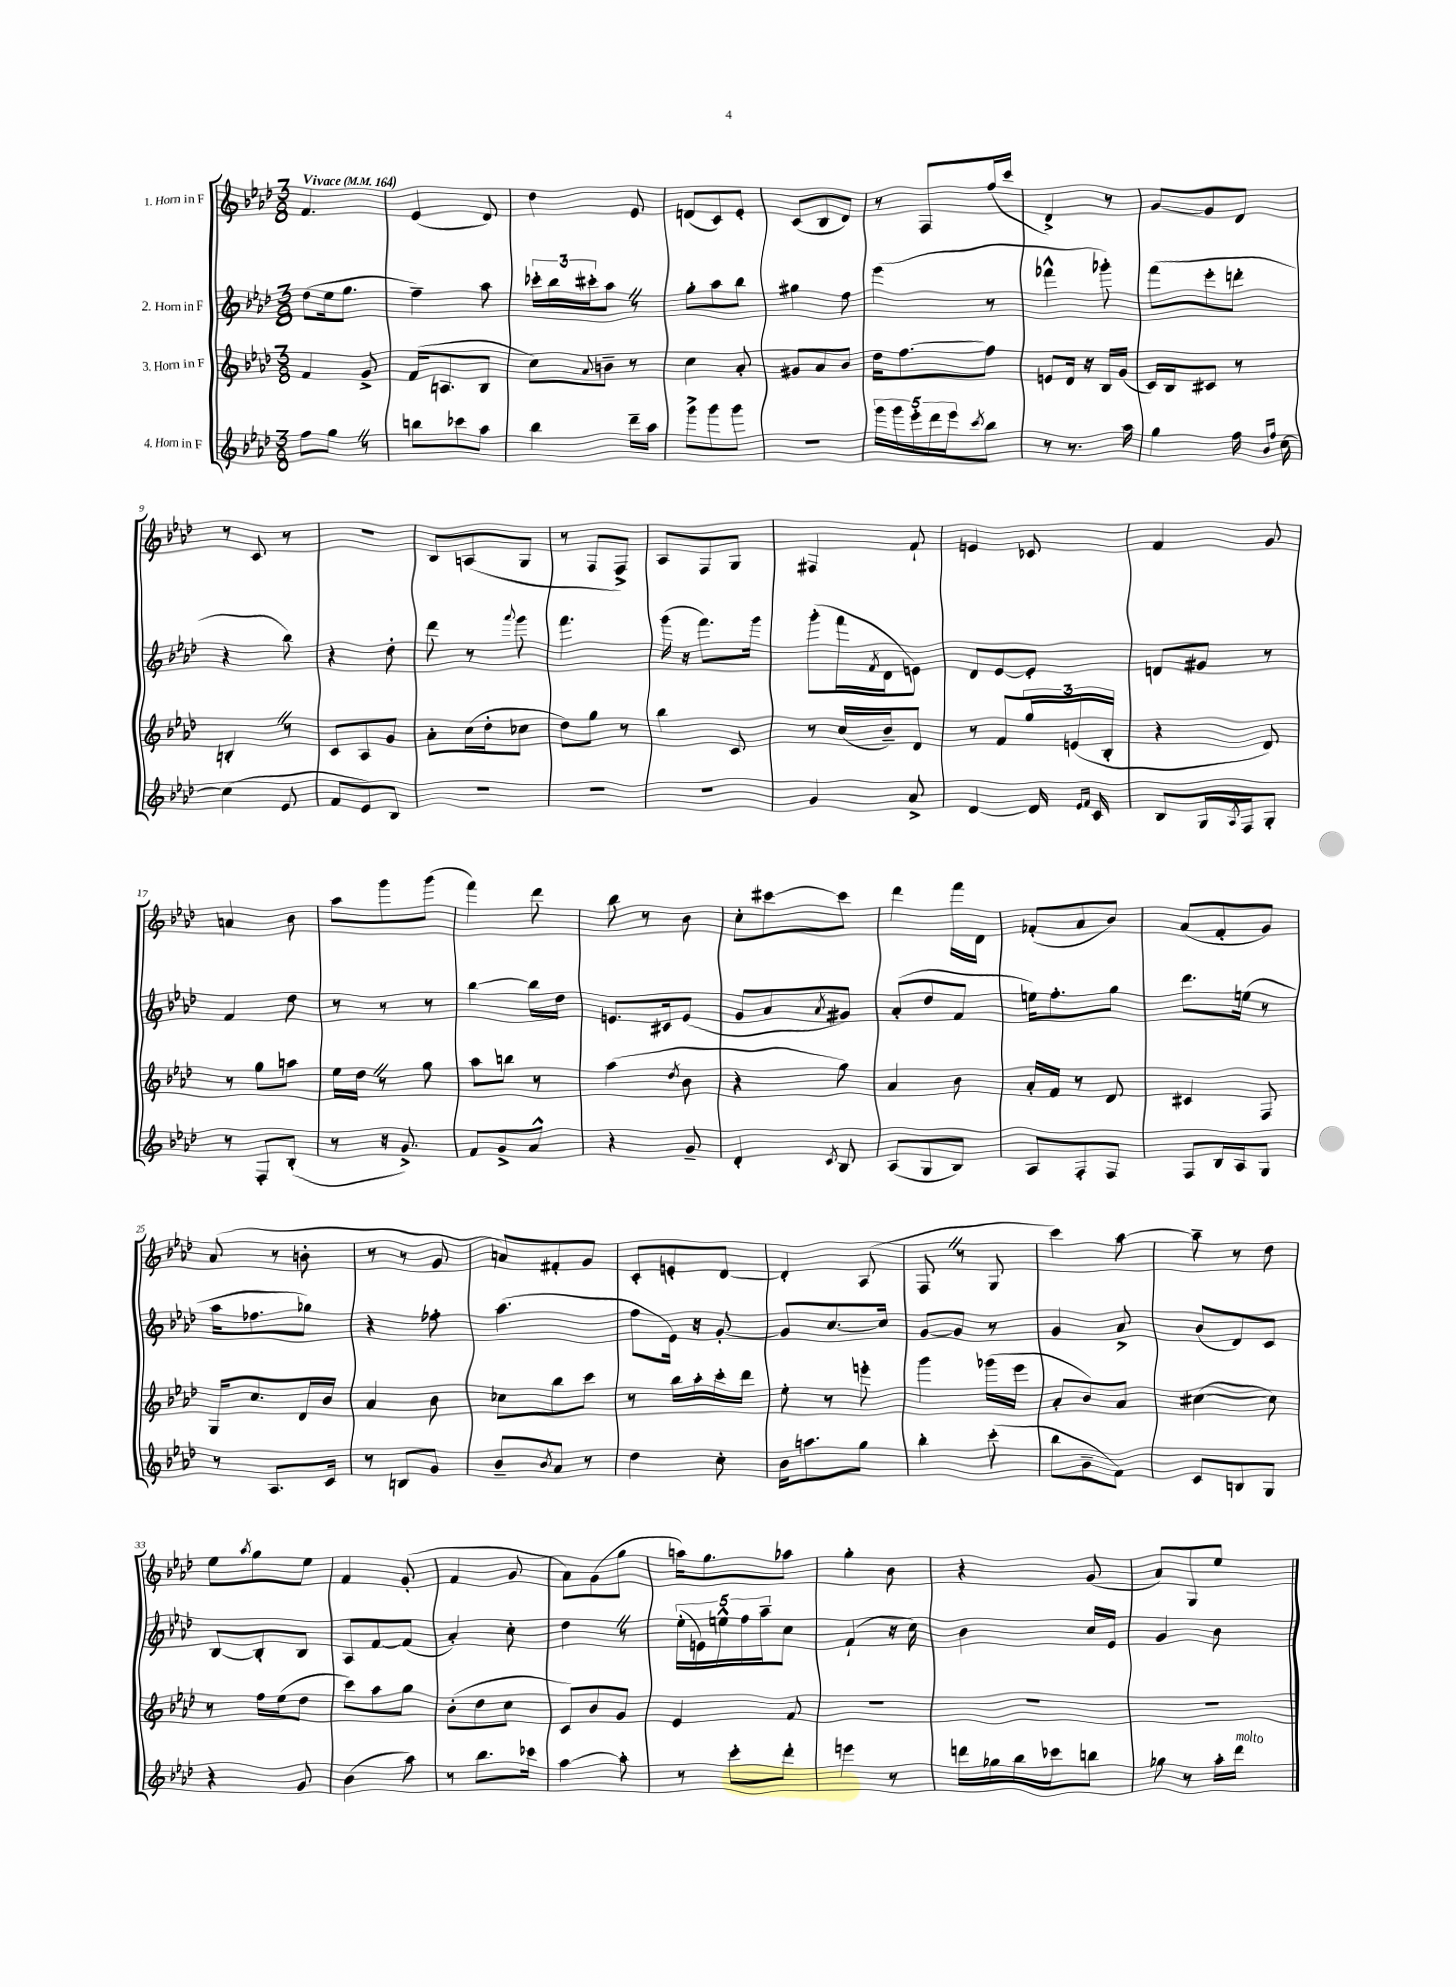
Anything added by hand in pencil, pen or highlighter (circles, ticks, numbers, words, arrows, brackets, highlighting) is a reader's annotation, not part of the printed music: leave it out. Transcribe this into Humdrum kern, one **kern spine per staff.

**kern	**kern	**kern	**kern
*staff4	*staff3	*staff2	*staff1
*clefG2	*clefG2	*clefG2	*clefG2
*k[b-e-a-d-]	*k[b-e-a-d-]	*k[b-e-a-d-]	*k[b-e-a-d-]
*M3/8	*M3/8	*M3/8	*M3/8
*MM164	*MM164	*MM164	*MM164
8ff\L	4f/	(8dd-\L	4.f/
8gg\J	.	16ee-\k	.
.	.	8.gg\J	.
8r	8g^/	.	.
=	=	=	=
8bb\L	(16f/LK	4ff~\)	(4e-/
.	8.A/	.	.
8ccc-\	.	.	.
8aa-\J	8B-/J	8aa-\	8d-/)
=	=	=	=
4bb-\	8cc\L)	24ccc-'\LL	4dd-\
.	.	24bb-\	.
.	.	24ccc#'\J	.
.	8qqa-/	.	.
.	8b~\J	8aa-\J	.
16ddd-~\LL	8r	8r	8e-/
16aa-\JJ	.	.	.
=	=	=	=
8ggg^\L	4cc\	8gg'\L	(8d/L
8ggg\	.	8aa-\	8c/)
8ggg\J	8a-'/	8bb-\J	8e-'/J
=	=	=	=
4.r	8g#/L	4gg#\	(8c/L
.	8a-/	.	8B-/
.	8b-/J	8ff\	8d-/J)
=	=	=	=
20ggg\LL	16dd-\LK	(4eee-\	8r
20ggg\	.	.	.
.	[8.ff\	.	.
20eee-'\	.	.	.
.	.	.	8F/L
20ddd-\	.	.	.
20eee-\J	.	.	.
8qccc/	.	.	.
8bb-\J	8ff\]J	8r	(16ff/L
.	.	.	16ccc/JJ
=	=	=	=
8r	8e/L	4fff-^^\	4d-^/)
8.r	16d-/Jk	.	.
.	16r	.	.
.	16B-/LL	8ggg-'\)	8r
16aa-\	(16g/JJ	.	.
=	=	=	=
4gg\	16c/LL)	(8fff\L	[8g/L
.	16B-/J	.	.
.	8c#/J	8eee-'\	8g/]
16ff\	8r	8ddd'\J	8d-/J
16qqb-/LL	.	.	.
16qqff/JJ	.	.	.
[16cc\	.	.	.
=	=	=	=
(4cc\]	4B'/	4r	8r
.	.	.	8c/
8e-/	8r	8bb-\)	8r
=	=	=	=
8f/L	8c/L	4r	4.r
8e-/)	8A-/	.	.
8B-/J	8g/J	8dd-'\	.
=	=	=	=
4.r	8a-'\L	8ddd-\	8B-/L
.	(16cc\L	8r	(8A/
.	16dd-'\J	.	.
.	.	8qqaaa-/	.
.	8cc-\J	8ggg\	8G/J
=	=	=	=
4.r	8dd-\L)	4.fff\	8r
.	8gg\J	.	8F/L
.	8r	.	8F^/J)
=	=	=	=
4.r	4bb-\	(16ggg\	8A-/L
.	.	16r	.
.	.	8.fff\L)	8F/
.	8c/	.	8G/J
.	.	16ggg\Jk	.
=	=	=	=
4g/	8r	(8ggg'\L	4F#/
.	(16cc/LL	16fff\L	.
.	.	8qf/	.
.	16b-~/J)	16d-\J	.
8a-^/	8d-/J	8e\J)	8f`/
=	=	=	=
[4d-/	8r	8d-/L	4e/
.	8f/L	[8e-/	.
16d-/]	24gg/L	8e-'/]J	8c-/
.	(24e/	.	.
16qqe-/LL	.	.	.
16qqf/JJ	.	.	.
16c/	.	.	.
.	24B-'/JJ	.	.
=	=	=	=
8B-/L	4r	8d/L	4f/
16G/L	.	8g#/J	.
8qA-/	.	.	.
16F/J	.	.	.
8G'/J	8d-/)	8r	8g/
=	=	=	=
8r	8r	4f/	4a/
8F'/L	8gg\L	.	.
(8B-'/J	8aa\J	8dd-\	8b-\
=	=	=	=
8r	16ee-\LL	8r	8aa-\L
.	16dd-\JJ	.	.
16r	8r	8r	8ggg\
8.g^/)	.	.	.
.	8gg\	8r	(8ggg\J
=	=	=	=
8f/L	8aa-\L	[4bb-\	4fff\)
8g^/	8bb\J	.	.
8a-^^/J	8r	16bb-\]LL	8ddd-\
.	.	16dd-\JJ	.
=	=	=	=
4r	(4aa-\	8.e/L	8bb-\
.	.	.	8r
.	.	16c#/k	.
.	8qdd-/	.	.
8g~/	8b-\	(8e/J	8b-\
=	=	=	=
4d-'/	4r	8g/L	8cc'\L
.	.	8a-/	[8ccc#\
8qc/	.	8qa-/	.
8B-/	8gg\)	8g#/J)	8ccc#\]J
=	=	=	=
(8A-/L	4a-/	(8a-'/L	4ddd-\
8G/	.	8dd-/	.
8B-/J)	8b-\	8f/J	16fff\LL
.	.	.	16d-\JJ
=	=	=	=
8A-/L	16a-'/LL	16ee\LK)	(8f-'/L
.	16f/JJ	8.ff'\	.
8F'/	8r	.	8a-/
8F/J	8d-/	8gg\J	8b-/J)
=	=	=	=
8F/L	4c#/	8.ddd-\L	(8a-/L
16B-/L	.	.	8f'/
16A-/J	.	(16ee\Jk	.
8G/J	8F/	8r	8g/J)
=	=	=	=
8r	16G/LK	16aa-\LK	(8a-/
.	8.cc/	8.ff-\	.
8.A-/L	.	.	8r
.	16d-/L	8gg-\J)	8b'\
16c/Jk	16b-/JJ	.	.
=	=	=	=
8r	4a-/	4r	8r
8B/L	.	.	8r
8g/J	8b-\	8ff-'\	8g/
=	=	=	=
8b-~/L	8cc-\L	(4.aa-\	8a/L)
8qb-/	.	.	.
8a-/J	8bb-\	.	8f#'/
8r	8ccc\J	.	8g/J
=	=	=	=
4dd-\	8r	8ff\L	8c'/L
.	16bb-\LL	16e-\Jk)	8e'/
.	16aa-'\	16r	.
8cc'\	16ccc'\	[8g'/	[8d-/J
.	16ddd-\JJ	.	.
=	=	=	=
16b-\LK	8ee-'\	8g/]L	4d-'/]
8.aa\	.	.	.
.	8r	[8.cc/	.
8gg\J	8eee'\	.	(8A-/
.	.	16cc/]Jk	.
=	=	=	=
4bb-'\	4ggg\	[8g/L	8F/
.	.	8g/]J	8r
(8ccc'\	(16ggg-\LL	8r	8G/
.	16eee-\JJ	.	.
=	=	=	=
8bb-\L	8a-'/L	4g/	4ccc\)
8g~\	8b-/)	.	.
8f\J)	8a-/J	8a-^/	[8aa-\
=	=	=	=
8c/L	([4cc#\	(8b-/L	8aa-~\]
8B/	.	8d-/)	8r
8G/J	8cc#\])	8c/J	8dd-\
=	=	=	=
4r	8r	[8B-/L	8ee-\L
.	.	.	8qaa-/
.	16ff\LL	8B-'/]	8gg\
.	(16ee-\J	.	.
8g/	8dd-\J	8B-/J	8ee-\J
=	=	=	=
(4b-\	8ccc\L)	8A-/L	4f/
.	8aa-\	[8f/	.
8aa-\)	8gg\J	(8f/]J	(8g'/
=	=	=	=
8r	(8b-'\L	4a-'/)	4f/
8.bb-\L	8dd-\	.	.
.	8cc\J	8cc'\	8g/
16ccc-\Jk	.	.	.
=	=	=	=
[4aa-\	8c/L)	4dd-\	8a-\L)
.	8b-/	.	(8g\
8aa-'\]	8g/J	8r	8gg\J
=	=	=	=
8r	4e-/	(20ee-'\LL	16aa\LK)
.	.	20e\)	.
.	.	.	8.gg\
.	.	20ee^^\	.
8ccc'\L	.	.	.
.	.	20ff\	.
.	.	20aa-~\J	.
8ddd-'\J	8f/	8cc\J	8aa-\J
=	=	=	=
4eee\	4.r	(4f`/	4gg'\
8r	.	16r	8b-\
.	.	16cc\)	.
=	=	=	=
16ddd\LL	4.r	4b-\	4r
16gg-\	.	.	.
16bb-\	.	.	.
16ccc-\J	.	.	.
8bb\J	.	16cc/LL	(8g/
.	.	16e-/JJ	.
=	=	=	=
8gg-\	4.r	4g/	8a-/L)
8r	.	.	8G/
16aa-'\LL	.	8b-\	8ee-/J
16ddd-\JJ	.	.	.
==	==	==	==
*-	*-	*-	*-
